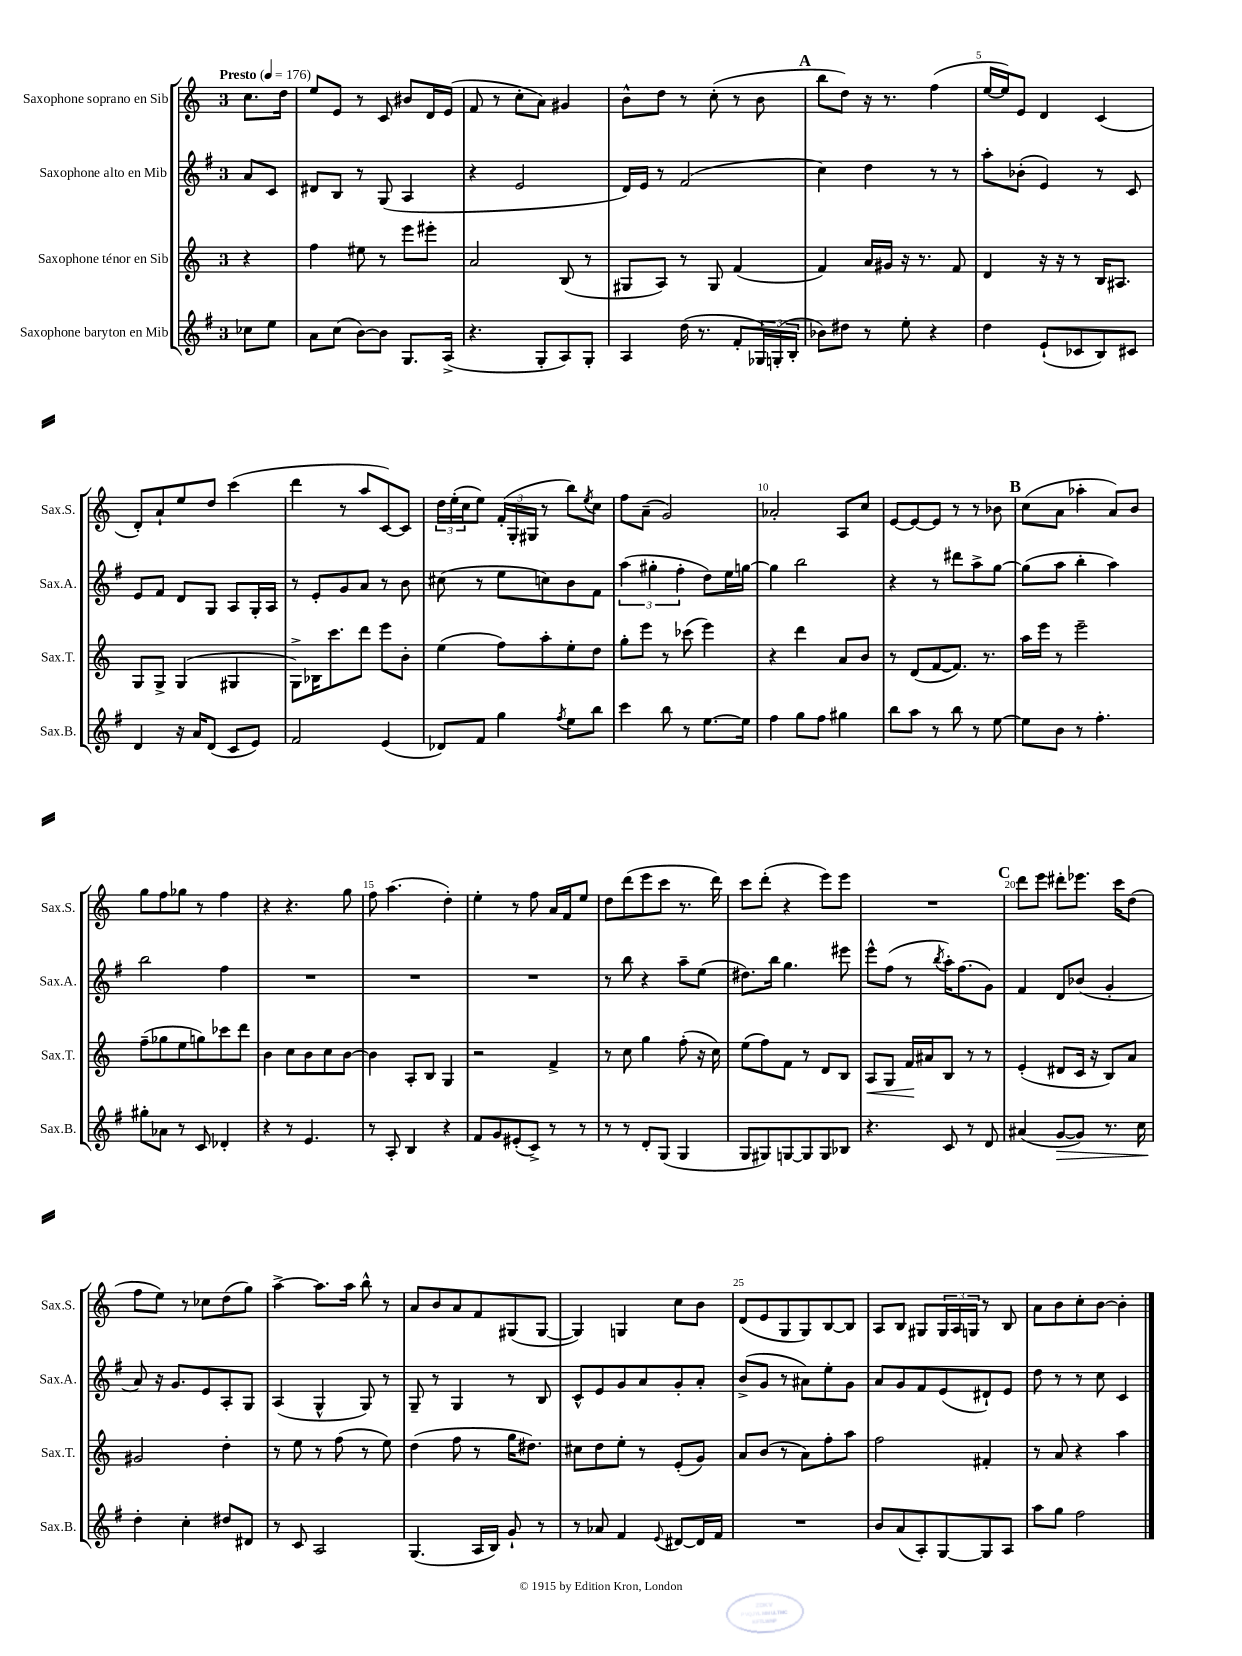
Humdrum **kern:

**kern	**dynam	**kern	**dynam	**kern	**kern
*part4	*part4	*part3	*part3	*part2	*part1
*staff4	*staff4	*staff3	*staff3	*staff2	*staff1
*I"Saxophone baryton en Mib	*	*I"Saxophone ténor en Sib	*	*I"Saxophone alto en Mib	*I"Saxophone soprano en Sib
*I'Sax.B.	*	*I'Sax.T.	*	*I'Sax.A.	*I'Sax.S.
*clefG2	*	*clefG2	*	*clefG2	*clefG2
*k[f#]	*	*k[]	*	*k[f#]	*k[]
*M3/4	*	*M3/4	*	*M3/4	*M3/4
*MM176	*	*MM176	*	*MM176	*MM176
=	=	=	=	=	=
!	!	!	!	!	!LO:TX:a:B:t=Presto
8cc-X\L	.	4r	.	8a/L	8.cc\L
8ee\J	.	.	.	8c/J	.
.	.	.	.	.	16dd\Jk
=1	=1	=1	=1	=1	=1
8a\L	.	4ff\	.	8d#X/L	8ee/L
(8cc\J	.	.	.	8B/J	8e/J
[8b\L)	.	8ee#X\	.	8r	8r
8b\J]	.	8r	.	(8G/	8c/
8.G/L	.	8eee\L	.	4A/	8b#X/L
.	.	8eee#X'\J	.	.	16d/L
(16A^/Jk	.	.	.	.	(16e/JJ
=2	=2	=2	=2	=2	=2
4.r	.	2a/	.	4r	8f/
.	.	.	.	.	8r
.	.	.	.	2e/	8cc'\L
8G'/L	.	.	.	.	8a\J)
8A/)	.	(8B/	.	.	4g#X/
8G'/J	.	8r	.	.	.
=3	=3	=3	=3	=3	=3
4A/	.	8G#X/L	.	16d/LL)	8b^^\L
.	.	.	.	16e/JJ	.
.	.	8A/J)	.	8r	8dd\J
(16dd\	.	8r	.	(2f#/	8r
8.r	.	.	.	.	.
.	.	8G#/	.	.	(8cc'\
8f#'/L	.	(4f/	.	.	8r
24G-X/L)	.	.	.	.	8b\
(24Gn'/	.	.	.	.	.
24B'/JJ	.	.	.	.	.
!!LO:REH:place=s1:t=A
=4	=4	=4	=4	=4	=4
8b-X\L)	.	4f/)	.	4cc\)	8bb\L
8dd#X\J	.	.	.	.	8dd\J)
8r	.	16a/LL	.	4dd\	16r
.	.	16g#X/JJ	.	.	8.r
8ee'\	.	16r	.	.	.
.	.	8.r	.	.	.
4r	.	.	.	8r	(4ff\
.	.	8f/	.	8r	.
=5	=5	=5	=5	=5	=5
4dd\	.	4d/	.	8aa'\L	[16ee/LL
.	.	.	.	.	16ee/J])
.	.	.	.	(8b-X'\J	8e/J
(8e`/L	.	16r	.	4e/)	4d/
.	.	16r	.	.	.
8c-X/	.	8r	.	.	.
8B/)	.	16B/KL	.	8r	(4c/
.	.	8.A#X/J	.	.	.
8c#X/J	.	.	.	8c/	.
!!LO:LB:g=z
=6	=6	=6	=6	=6	=6
4d/	.	8G/L	.	8e/L	8d'/L)
.	.	8G^/J	.	8f#/J	8a`/
16r	.	(4G/	.	8d/L	8ee/
16a/KL	.	.	.	.	.
(8d/J	.	.	.	8G/J	8dd/J
8c/L	.	4G#X/	.	8A/L	(4ccc\
8e/J)	.	.	.	16G'/L	.
.	.	.	.	16A/JJ	.
=7	=7	=7	=7	=7	=7
2f#/	.	8G^\L)	.	8r	4ddd\
.	.	16B-X\K	.	8e'/L	.
.	.	8.ccc\	.	.	.
.	.	.	.	8g/	8r
.	.	8ddd\J	.	8a/J	8aa/L
(4e/	.	8eee\L	.	8r	[8c/)
.	.	8b'\J	.	8b\	8c/J]
=8	=8	=8	=8	=8	=8
8d-X/L)	.	(4ee\	.	(8cc#X\	24dd\LL
.	.	.	.	.	(24ee'\
.	.	.	.	.	24cc\J
8f#/J	.	.	.	8r	8ee\J)
4gg\	.	8ff\L)	.	8ee\L	(24f'/LL
.	.	.	.	.	24G'/
.	.	.	.	.	24G#X/JJ
.	.	8aa'\	.	8ccn\)	8r
8qff#/	.	.	.	.	.
8ee\L	.	8ee'\	.	8b\	8bb\L)
.	.	.	.	.	8qee/
8bb\J	.	8dd\J	.	8f#\J	8cc\J
=9	=9	=9	=9	=9	=9
4ccc\	.	8gg'\L	.	(6aa\	8ff\L
.	.	8eee\J	.	.	(8a~\J
.	.	.	.	6gg#X'\	.
8bb\	.	8r	.	.	2g/)
.	.	.	.	6ff#'\	.
8r	.	(8ccc-X\	.	.	.
[8.ee\L	.	4eee\)	.	8dd\L)	.
.	.	.	.	16ee\L	.
16ee\Jk]	.	.	.	[16ggn\JJ	.
=10	=10	=10	=10	=10	=10
4ff#\	.	4r	.	4gg\]	2a-X'/
8gg\L	.	4ddd\	.	2bb\	.
8ff#\J	.	.	.	.	.
4gg#X\	.	8a/L	.	.	8A/L
.	.	8b/J	.	.	8cc/J
=11	=11	=11	=11	=11	=11
8bb\L	.	8r	.	4r	[8e/L
8aa\J	.	(8d/L	.	.	8e/_
8r	.	[8f/	.	8r	8e/J]
8bb\	.	8.f/J])	.	8ddd#X\L	8r
8r	.	.	.	8aa^\	8r
.	.	8.r	.	.	.
[8ee\	.	.	.	[8gg\J	8b-X\
!!LO:REH:place=s1:t=B
=12	=12	=12	=12	=12	=12
8ee\L]	.	16aa\LL	.	(8gg\L]	(8cc\L
.	.	16eee\JJ	.	.	.
8b\J	.	8r	.	8aa\J	8a\J
8r	.	2eee~\	.	4bb'\	4aa-X'\
4.ff#'\	.	.	.	.	.
.	.	.	.	4aa\)	8a/L)
.	.	.	.	.	8b/J
!!LO:LB:g=z
=13	=13	=13	=13	=13	=13
8gg#X'\L	.	(8ff~\L	.	2bb\	8gg\L
8a-X\J	.	8gg-X\	.	.	8ff\
8r	.	8ee\	.	.	8gg-X\J
8c/	.	8ggn\)	.	.	8r
4d-X'/	.	8ccc-X\	.	4ff#\	4ff\
.	.	8ddd\J	.	.	.
=14	=14	=14	=14	=14	=14
4r	.	4b\	.	2.r	4r
8r	.	8cc\L	.	.	4.r
4.e/	.	8b\	.	.	.
.	.	8cc\	.	.	.
.	.	[8b\J	.	.	8gg\
=15	=15	=15	=15	=15	=15
8r	.	4b\]	.	2.r	8ff\
8A'/	.	.	.	.	(4.aa\
4B/	.	8A'/L	.	.	.
.	.	8B/J	.	.	.
4r	.	4G/	.	.	4dd'\)
=16	=16	=16	=16	=16	=16
8f#/L	.	2r	.	2.r	4ee'\
8g/	.	.	.	.	.
(8e#X'/	.	.	.	.	8r
8c^/J)	.	.	.	.	8ff\
8r	.	4f^/	.	.	16a/LL
.	.	.	.	.	16f/J
8r	.	.	.	.	8ee/J
=17	=17	=17	=17	=17	=17
8r	.	8r	.	8r	8dd\L
8r	.	8cc\	.	8bb\	(8ddd\
8d'/L	.	4gg\	.	4r	8eee\
(8G/J	.	.	.	.	8ccc\J
4G/	.	(8ff'\	.	8aa~\L	8.r
.	.	16r	.	(8ee\J	.
.	.	16cc\)	.	.	16ddd\)
=18	=18	=18	=18	=18	=18
8G/L	.	(8ee\L	.	8.dd#X\L)	8ccc\L
8G#X/)	.	8ff\)	.	.	(8ddd'\J
.	.	.	.	16bb\Jk	.
[8Gn/	.	8f\J	.	4.gg\	4r
8G/]	.	8r	.	.	.
8G/	.	8d/L	.	.	8eee\L)
8B-X/J	.	8B/J	.	8eee#X\	8eee\J
=19	=19	=19	=19	=19	=19
!	!	!	!LO:HP:b	!	!
4.r	.	8A/L	<	8eee^^\L	2.r
.	.	8G/J	.	(8ff#\J	.
.	.	16f/LL	.	8r	.
.	.	16a#X/J	[	.	.
.	.	.	.	8qbb/	.
8c/	.	8B/J	.	16aa'\KL)	.
.	.	.	.	(8.ff#\	.
8r	.	8r	.	.	.
8d/	.	8r	.	8g\J)	.
!!LO:REH:place=s1:t=C
=20	=20	=20	=20	=20	=20
(4a#X/	.	(4e'/	.	4f#/	8ddd\L
.	.	.	.	.	8eee\J
!	!LO:HP:b	!	!	!	!
[8g/L	>	8d#X/L	.	8d/L	8ddd#X'\L
8g/J])	.	16c/Jk	.	(8b-X/J	8.eee-X\J
.	.	16r	.	.	.
8.r	.	8B/L)	.	4g'/	.
.	.	.	.	.	16ccc\KL
.	.	8a/J	.	.	(8dd\J
16cc\	.	.	.	.	.
!!LO:LB:g=z
=21	=21	=21	=21	=21	=21
4dd'\	.	2g#X/	.	8a/)	8ff\L
.	.	.	.	16r	8ee\J)
.	.	.	.	8.g/L	.
4cc'\	]	.	.	.	8r
.	.	.	.	8e/	8cc-X\L
8dd#X/L	.	4dd'\	.	8A'/	(8dd\
8d#X/J	.	.	.	8G/J	8gg\J)
=22	=22	=22	=22	=22	=22
8r	.	8r	.	(4A/	[4aa^\
8c/	.	8ee\	.	.	.
2A/	.	8r	.	4G^^/	8.aa\L]
.	.	(8ff\	.	.	.
.	.	.	.	.	16aa\Jk
.	.	8r	.	8G/)	8bb^^\
.	.	8ee\)	.	8r	8r
=23	=23	=23	=23	=23	=23
(4.G/	.	(4dd\	.	8G~/	8a/L
.	.	.	.	8r	8b/
.	.	8ff\	.	4G/	8a/
16A/LL	.	8r	.	.	8f/
16B/JJ)	.	.	.	.	.
8g`/	.	16gg\KL	.	8r	(8G#X/
.	.	8.dd#X\J)	.	.	.
8r	.	.	.	8B/	[8G#/J
=24	=24	=24	=24	=24	=24
8r	.	8cc#X\L	.	8c^^/L	4G#/])
8a-X/	.	8dd\	.	8e/	.
4f#/	.	8ee'\J	.	8g/	4Gn/
.	.	8r	.	8a/	.
8qqe/	.	.	.	.	.
[8d#X/L	.	(8e'/L	.	8g'/	8cc\L
16d#/L]	.	8g/J)	.	8a'/J	8b\J
16f#/JJ	.	.	.	.	.
=25	=25	=25	=25	=25	=25
2.r	.	8a/L	.	(8b^/L	(8d/L
.	.	(8b/J	.	8g/J	8e/
.	.	8r	.	8r	8G/
.	.	8a\L)	.	8a#X\L)	8G/)
.	.	8ff'\	.	8ee'\	[8B/
.	.	8aa\J	.	8g\J	8B/J]
=26	=26	=26	=26	=26	=26
8b/L	.	2ff\	.	8a/L	8A/L
(8a/	.	.	.	8g/	8B/J
8A'/)	.	.	.	8f#/	8G#X/L
[8G/	.	.	.	(8e/	24G#/L
.	.	.	.	.	24A/
.	.	.	.	.	24Gn/JJ
8G/]	.	4f#X'/	.	8d#X`/)	8r
8A/J	.	.	.	8e/J	8B/
=27	=27	=27	=27	=27	=27
8aa\L	.	8r	.	8dd\	8a\L
8gg\J	.	8a/	.	8r	8b\
2ff#\	.	4r	.	8r	8cc'\
.	.	.	.	8cc\	[8b\J
.	.	4aa\	.	4c/	4b'\]
==	==	==	==	==	==
*-	*-	*-	*-	*-	*-
